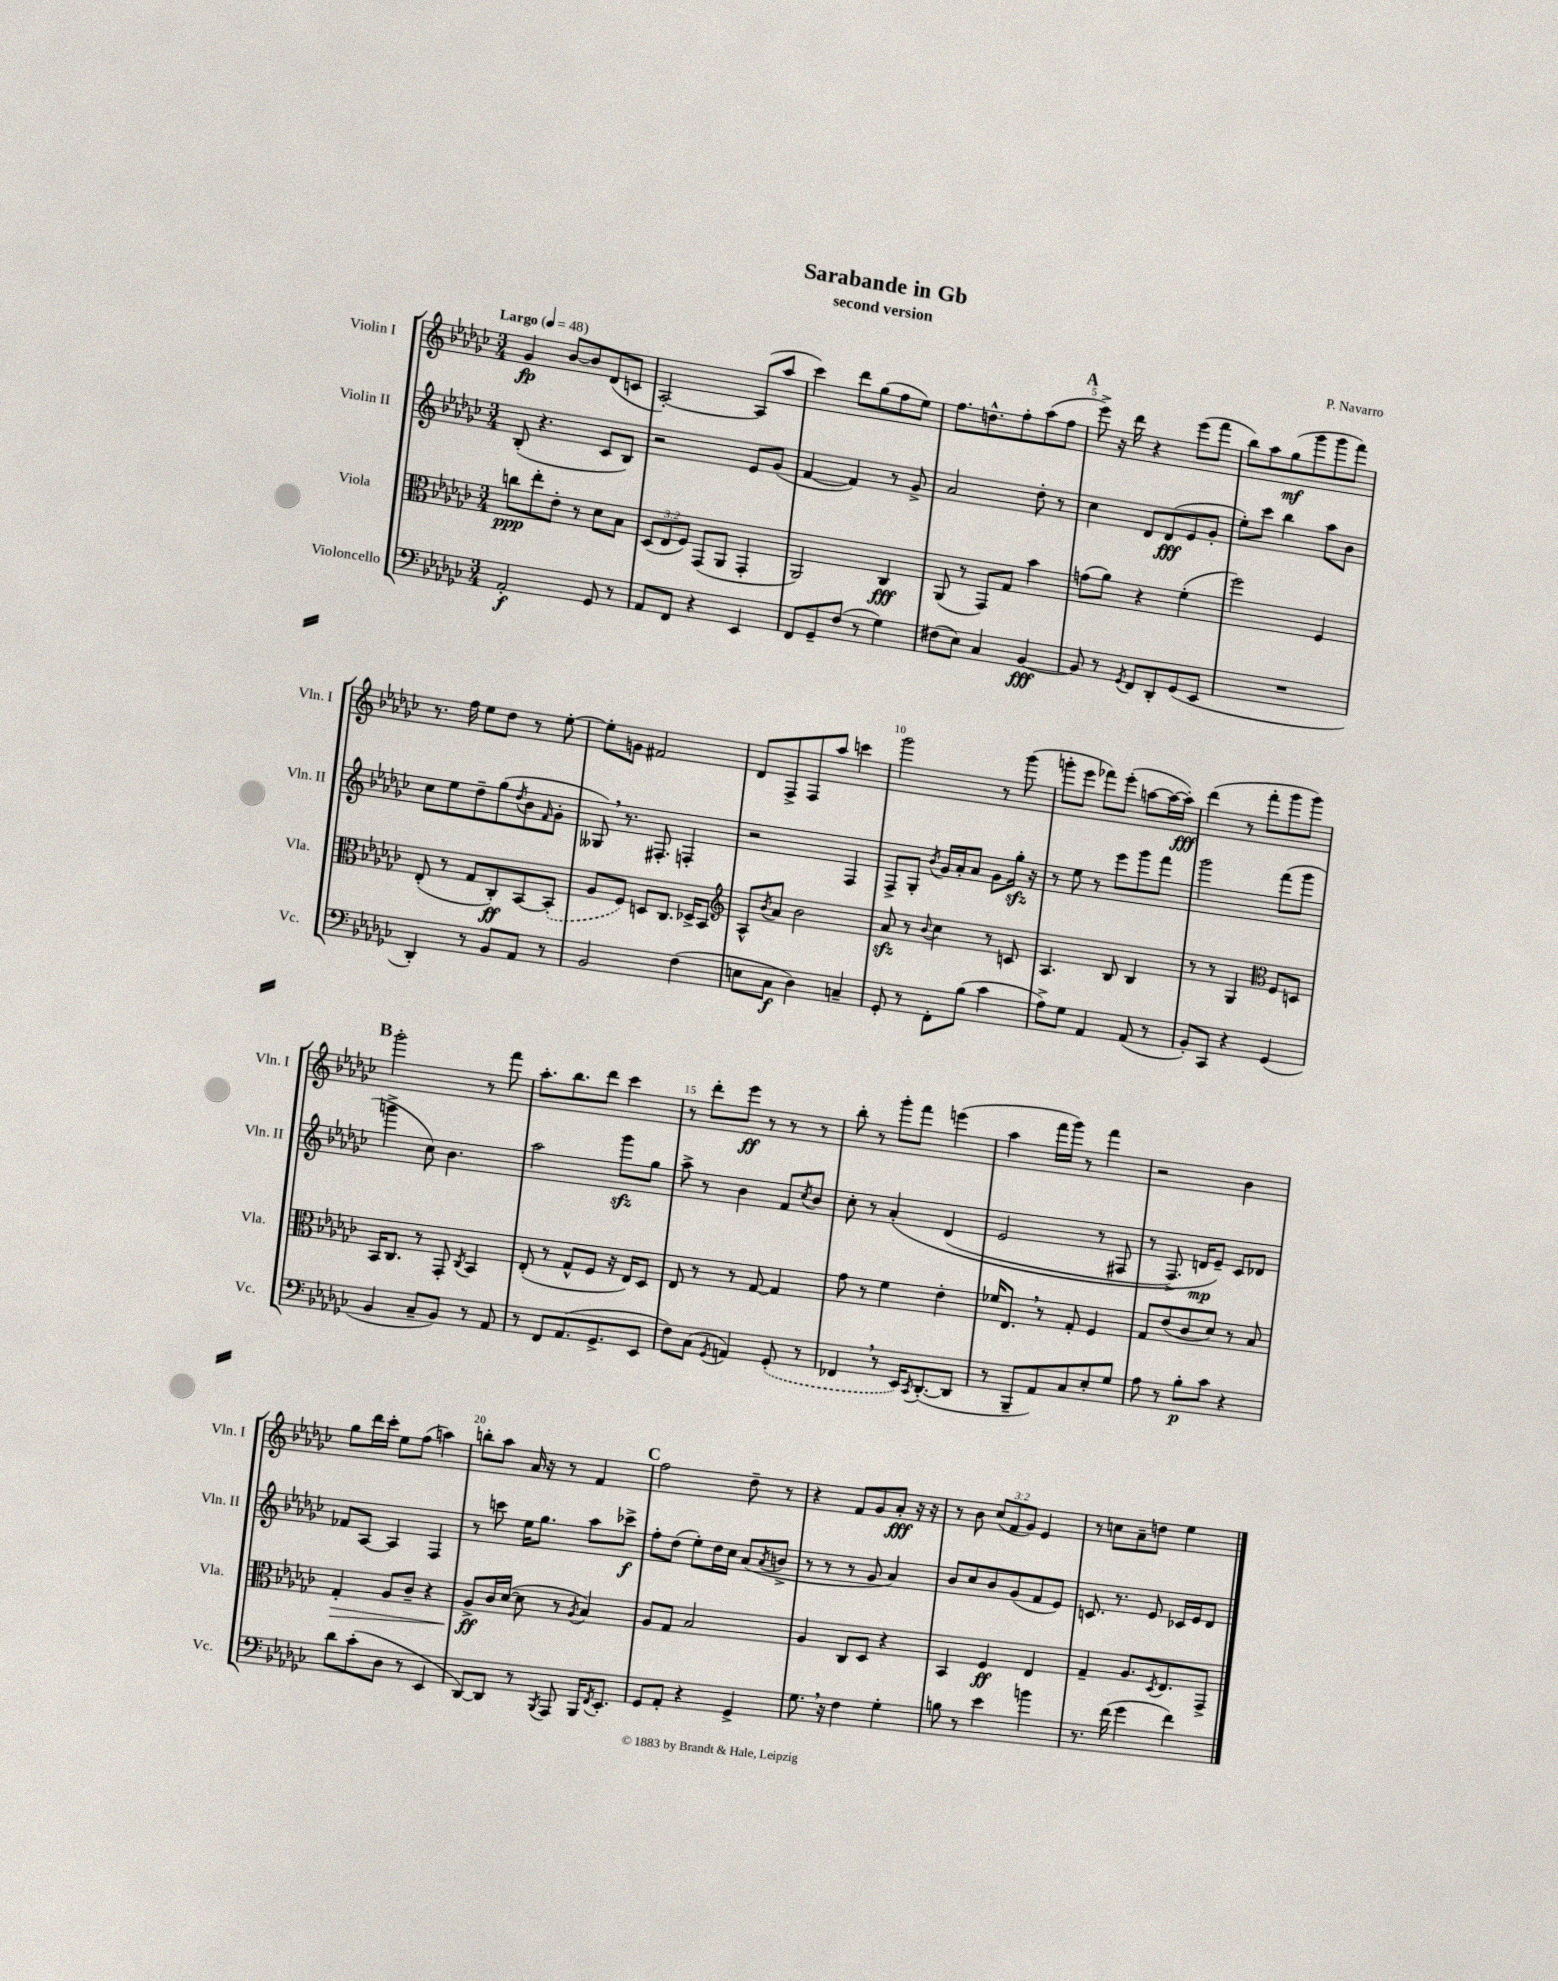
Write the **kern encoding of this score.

**kern	**kern	**kern	**kern
*staff4	*staff3	*staff2	*staff1
*clefF4	*clefC3	*clefG2	*clefG2
*k[b-e-a-d-g-c-]	*k[b-e-a-d-g-c-]	*k[b-e-a-d-g-c-]	*k[b-e-a-d-g-c-]
*M3/4	*M3/4	*M3/4	*M3/4
*MM48	*MM48	*MM48	*MM48
2AA-'	8cc	(8B-'	4g-
.	8ee-'	4.r	.
.	8e-'	.	[8b-
.	8r	.	8b-]
8GG-	8d-	8c-	(8d-
8r	8B-	8B-)	8c
=	=	=	=
8AA-	(12D-	2r	[2A-')
.	12E-	.	.
8FF	.	.	.
.	12F)	.	.
4r	(8GG-	.	.
.	8AA-	.	.
4EE-	4GG-'	8e-	(8A-]
.	.	(8g-	8aa-
=	=	=	=
8FF	2AA-)	[4f	4ccc-)
8GG-~	.	.	.
(8F	.	4f])	8ddd-
8r	.	.	(8gg-
4G-)	4C-	8r	8ff
.	.	8g-^	8ee-)
=	=	=	=
(8F#	(8AA-	2a-	8.ff
8E-)	8r	.	.
.	.	.	8.dd^^
4C-	8GG-)	.	.
.	8G-	.	8ff'
[4BB-	4b-	8dd-'	(8aa-
.	.	8r	8ff
=	=	=	=
8BB-]	(8g	4cc-	8eee-^)
8r	8a-)	.	16r
.	.	.	16ddd-
8qGG-	.	.	.
8FF	4r	8d-	4r
8DD-'	.	(8d-	.
(8GG-	(4f'	8e-	(8eee-
8EE-	.	8g-'	8fff
=	=	=	=
2.r	2ff)	8ee-')	8bb-)
.	.	8ccc-	8aa-
.	.	4bb-	(8gg-
.	.	.	8ggg-
.	4F	8aa-	8ggg-
.	.	8b-	8fff)
=	=	=	=
4DD-')	(8E-'	8cc-	8.r
.	8r	8ee-	.
.	.	.	16ff
8r	8G-	8dd-~	8ee-
8BB-	8C-')	(8gg-	8dd-
.	.	8qdd-	.
8AA-	[8BB-	8b-	8r
.	.	16qqf	.
8r	(8BB-']	8g-'	[8ee-'
=	=	=	=
2BB-	8A-	8G--)	8ee-']
.	8F)	8.r	8g
.	8D	.	2f#
.	.	8.F#'	.
.	8.C-	.	.
(4F	.	4F'	.
.	16D-^	.	.
.	8BB-	.	.
=	=	=	=
*	*clefG2	*	*
8E	8A-^^	2r	8d-
.	8qb-	.	.
8C-	8a-	.	8F^
4D-)	2b-	.	8F
.	.	.	8aa-
4C~	.	4F	4ccc
=	=	=	=
8GG-'	8a-	8F^	2ggg-
8r	8r	8G-'	.
.	8qqb-	8qb-	.
8FF'	4cc-	16g-	.
.	.	16a-'	.
(8B-	.	8a-	.
4c-	8r	8g-	8r
.	8c	16gg-'	(8ggg-
.	.	16r	.
=	=	=	=
8A-^)	4.A-	8r	8ggg'
8G-	.	8ee-	8eee-
4AA-	.	8r	8fff-)
.	8B-	8eee-	(8eee-'
(8AA-	4B-	8ggg-	[8aa
8r	.	8fff	16aa_
.	.	.	16aa'])
=	=	=	=
8BB-')	8r	2ggg-	(4ddd-
8CC-	8r	.	.
4r	4G-	.	8r
.	.	.	8fff'
*	*clefC3	*	*
(4GG-	8F	(8fff	8ggg-
.	8D	8ggg-	8ggg-)
=	=	=	=
4BB-	16BB-	4ggg^	2ggg-'
.	8.C-	.	.
8C-~	8r	8cc-)	.
8BB-)	8GG-'	4.b-	.
.	8qC-	.	.
8r	4BB-	.	8r
8AA-	.	.	8fff
=	=	=	=
8r	(8E-'	2aa-	8.aa-'
8FF	8r	.	.
.	.	.	8.bb-
(8.AA-	8G-^^	.	.
.	8F	.	8ddd-
8.GG-^	.	.	.
.	16r	8ggg-	4ccc-
.	16E-)	.	.
8EE-	8D-	8gg-	.
=	=	=	=
8F)	8E-	8aa-^	8r
(8C-	8r	8r	8ddd-'
8qGG-	.	.	.
4AA)	8r	4b-	8eee-
.	[8G-	.	8r
(8GG-'	4G-]	8f	8r
.	.	8qcc-	.
8r	.	8b-	8r
=	=	=	=
4FF-	8g-	8cc-'	8bb-'
.	8r	8r	8r
8r	4f	&(4a-'	8ggg-'
16EE-)	.	.	8fff
8qCC-	.	.	.
([8.DD-'	.	.	.
.	4e-'	(4d-	(4eee
8DD-]	.	.	.
=	=	=	=
8r	16f-	2e-	4aa-
.	8.E-	.	.
8BBB-~	.	.	.
8AA-)	8r	.	16fff
.	.	.	16ggg-)
8C-	8G-'	.	8r
8E-'	4F	8r	4fff
8G-	.	8F#	.
=	=	=	=
8A-	8G-	8r	2r
8r	(8e-	8.F^)	.
8B-'	8c-	.	.
.	.	16d	.
8c-	8d-)	8e-~&)	.
4r	8r	8c-	4b-
.	8B-	8d-	.
=	=	=	=
8d-	4G-'	8f-	8gg-
(8c-'	.	[8A-	16ddd-
.	.	.	16ccc-'
8D-	8A-	4A-]	8ee-
8r	8c-~	.	(8ff
4EE-	4r	4F	4aa)
=	=	=	=
[8DD-)	8A-^	8r	8bb'
8DD-]	16c-	8ccc	8aa-
.	([16d-	.	.
8r	8d-]	16ee-	16a-
.	.	8.gg-	16r
8qBBB-	.	.	.
8AAA-	8r	.	8r
.	8qA-	.	.
16BBB-	4B-)	8aa-	4f
8qFF	.	.	.
8.EE-'	.	.	.
.	.	8ccc-^	.
=	=	=	=
8GG-	8A-	8ff'	2ff
8AA-'	8G-	(8dd-	.
4r	2B-	8ee-')	.
.	.	16dd-	.
.	.	16cc-	.
4GG-^	.	(8a-	8dd-~
.	.	8qa-	.
.	.	8b^	8r
=	=	=	=
8.G-	4A-	8r	4r
.	.	8r	.
16r	.	.	.
4F	8C-	8r	8f
.	8D-	8g-	8g-
4G-'	4r	4a-)	8a-'
.	.	.	16r
.	.	.	16r
=	=	=	=
8B	4BB-	8b-	8r
8r	.	8cc-	8b-
4e-	4F	8b-	(12cc-
.	.	.	12f
.	.	(8g-	.
.	.	.	12g-)
4b	4E-	8f	4e-
.	.	8e-)	.
=	=	=	=
8.r	4G-~	8.c	8r
.	.	.	8cc
(16f	.	8.r	.
4g-	8.A-	.	8a-~
.	.	8e-	8dd
.	8qD-	.	.
.	8.E-	.	.
4f)	.	16c-	4ee-
.	.	16e-	.
.	8GG-^	8d-	.
==	==	==	==
*-	*-	*-	*-
